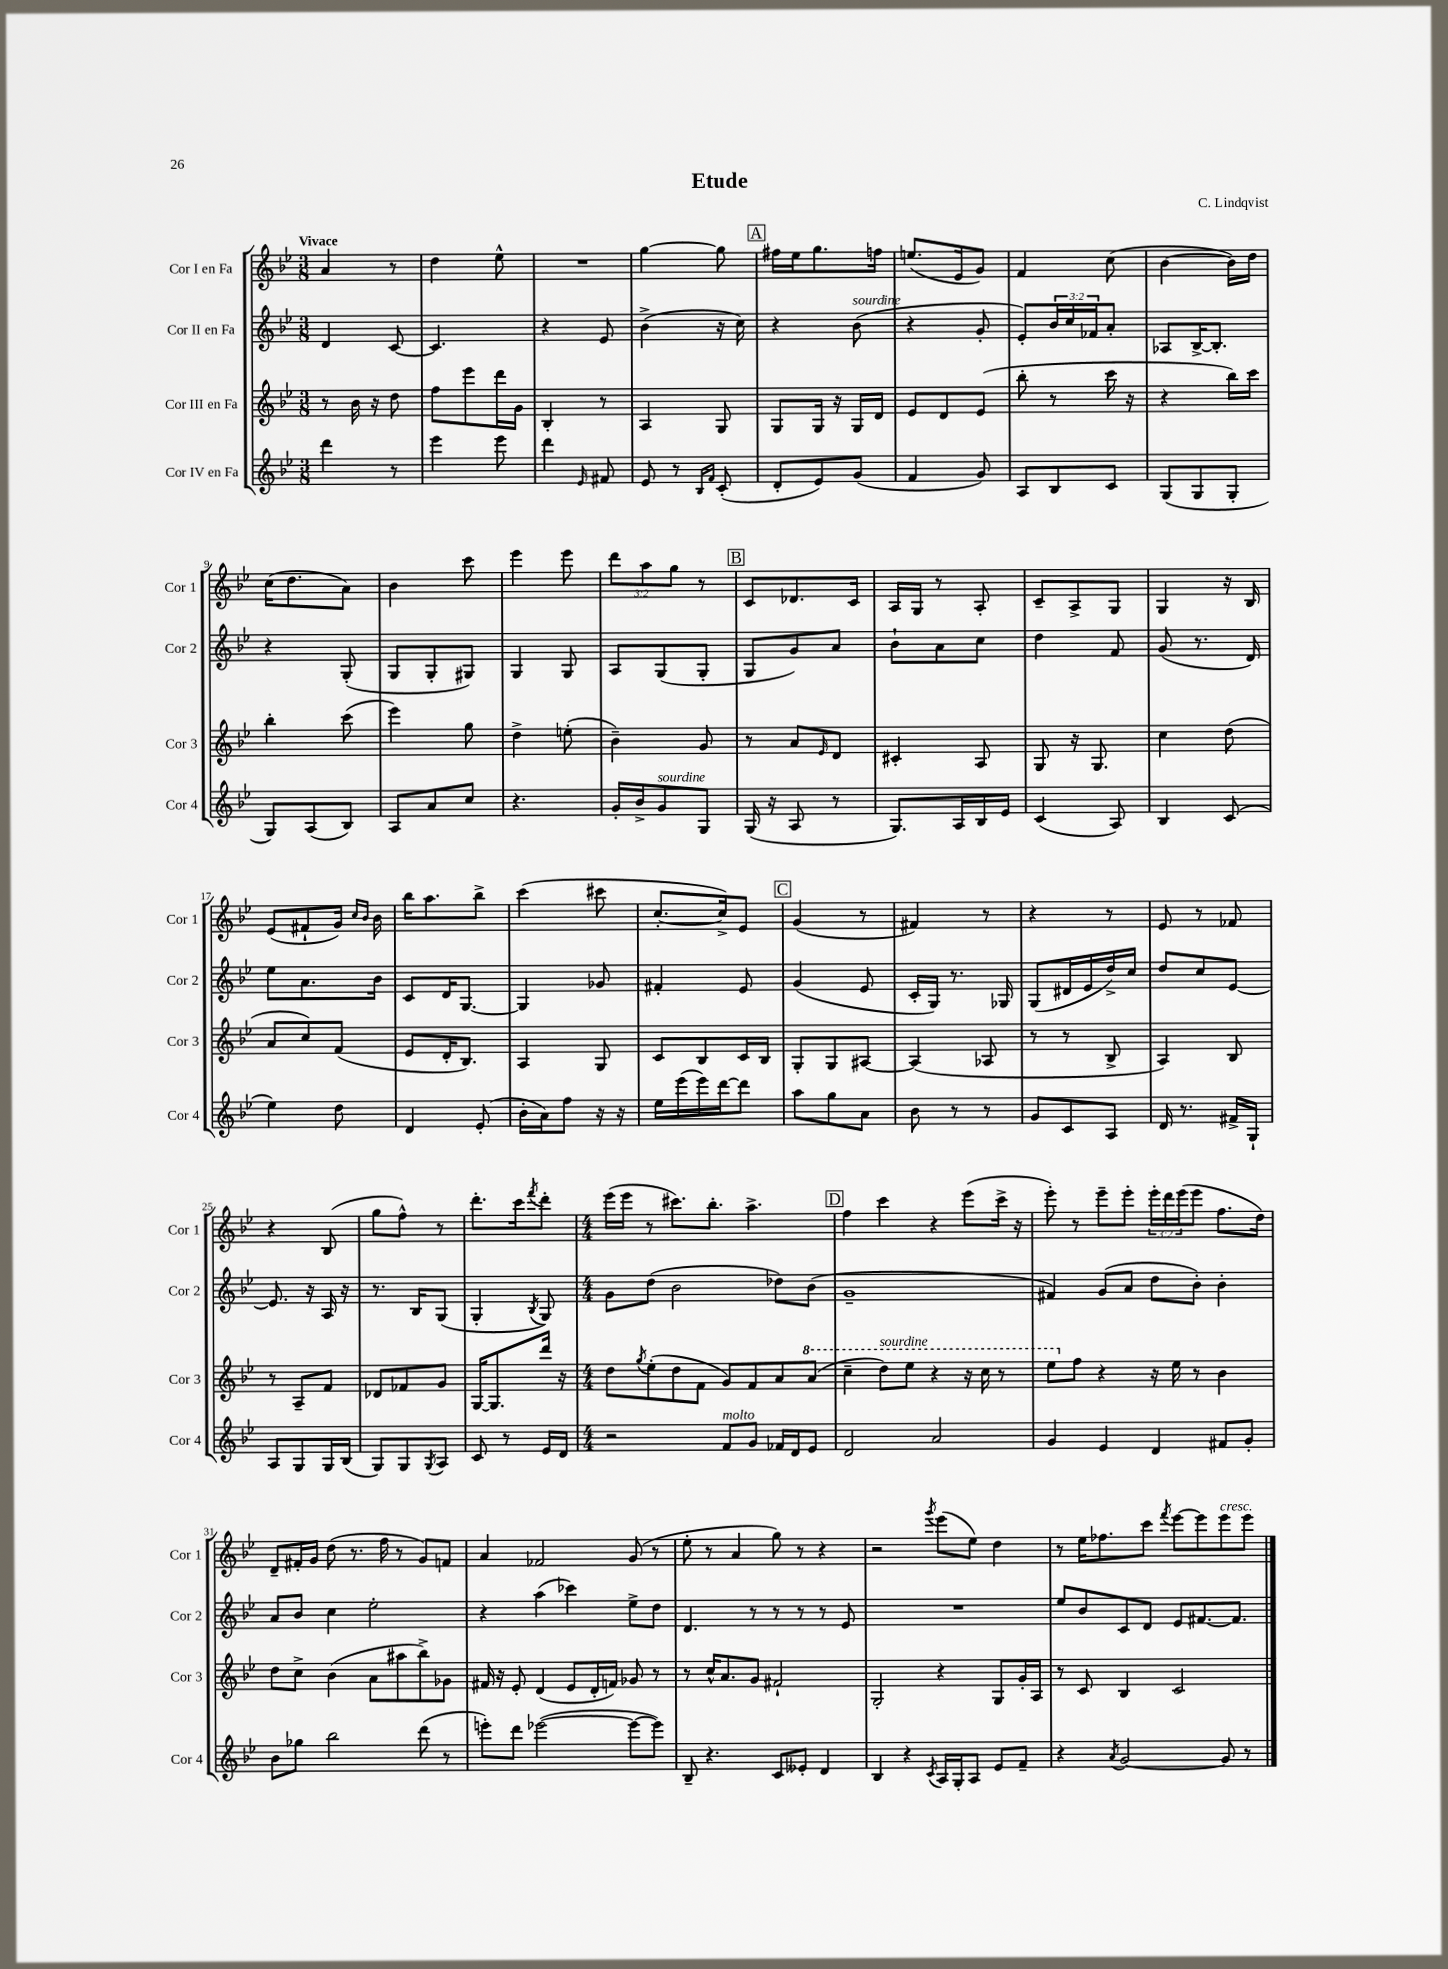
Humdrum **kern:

**kern	**kern	**kern	**kern
*staff4	*staff3	*staff2	*staff1
*clefG2	*clefG2	*clefG2	*clefG2
*k[b-e-]	*k[b-e-]	*k[b-e-]	*k[b-e-]
*M3/8	*M3/8	*M3/8	*M3/8
4ddd\	8r	4d/	4a/
.	16b-\	.	.
.	16r	.	.
8r	8dd\	[8c/	8r
=	=	=	=
4eee-\	8ff\L	4.c/]	4dd\
.	8eee-\	.	.
8eee-\	16ddd\L	.	8ee-^^\
.	16g\JJ	.	.
=	=	=	=
4ddd\	4B-'/	4r	4.r
16qqe-/	.	.	.
8f#/	8r	8e-/	.
=	=	=	=
8e-/	4A/	(4b-^\	[4gg\
8r	.	.	.
16qqB-/LL	.	.	.
16qqf/JJ	.	.	.
(8c'/	8G/	16r	8gg\]
.	.	16cc\)	.
=	=	=	=
8d'/L	8G/L	4r	16ff#\LL
.	.	.	16ee-\J
8e-/)	16G/Jk	.	8.gg\
.	16r	.	.
(8g/J	16G/LL	(8b-\	.
.	16d/JJ	.	16ff\Jk
=	=	=	=
4f/	8e-/L	4r	(8.ee/L
.	8d/	.	.
.	.	.	16e-/k
8g/)	(8e-/J	8g'/	8g/J)
=	=	=	=
8A/L	8bb-'\	8e-'/L)	4f/
8B-/	8r	24b-/L	.
.	.	24cc/	.
.	.	24f-/J	.
8c/J	16ccc\	8a'/J	(8cc\
.	16r	.	.
=	=	=	=
(8G/L	4r	8A-/L	[4b-\
8G/	.	[16B-^/K	.
.	.	8.B-'/]J	.
8G'/J	16bb-\LL)	.	16b-\]LL)
.	16ccc\JJ	.	16dd\JJ
=	=	=	=
8G/L)	4bb-'\	4r	(16cc\LK
.	.	.	8.dd\
(8A/	.	.	.
8B-/J)	(8ccc\	(8G'/	8a\J)
=	=	=	=
8A/L	4eee-\)	8G/L	4b-\
8a/	.	8G'/	.
8cc/J	8gg\	8G#/J)	8ccc\
=	=	=	=
4.r	4dd^\	4G/	4eee-\
.	(8ee'\	8G/	8eee-\
=	=	=	=
16g'/LL	4b-~\)	8A/L	12ddd\L
16b-^/J	.	.	.
.	.	.	12aa\
8g/	.	(8G/	.
.	.	.	12gg\J
8G/J	8g/	8G'/J	8r
=	=	=	=
(16G/	8r	8G/L	8c/L
16r	.	.	.
8A/	8a/L	8g/)	8.d-/
.	16qqe-/	.	.
8r	8d/J	8a/J	.
.	.	.	16c/Jk
=	=	=	=
8.G/L)	4c#'/	8b-`\L	16A/LL
.	.	.	16G/JJ
.	.	8a\	8r
16A/L	.	.	.
16B-/	8A/	8cc\J	8A'/
16e-/JJ	.	.	.
=	=	=	=
(4c/	8G/	4dd\	8c~/L
.	16r	.	8A^/
.	8.G/	.	.
8A/)	.	8f/	8G/J
=	=	=	=
4B-/	4cc\	(8g/	4G/
.	.	8.r	.
(8c/	(8dd\	.	16r
.	.	16d/)	16B-/
=	=	=	=
4ee-\)	8a/L	8ee-\L	(8e-/L
.	8cc/)	8.a\	8f#`/
8dd\	(8f/J	.	16g/Jk)
.	.	.	16qqcc/LL
.	.	.	16qqb-/JJ
.	.	16b-\Jk	16b-\
=	=	=	=
4d/	8e-/L	8c/L	16bb-\LK
.	.	.	8.aa\
.	16d'/K	16d/K	.
.	8.B-/J)	[8.G/J	.
(8e-'/	.	.	8bb-^\J
=	=	=	=
16b-'\LL	4A/	4G/]	(4ccc\
16a\J)	.	.	.
8ff\J	.	.	.
16r	8G/	8g-/	8ccc#\
16r	.	.	.
=	=	=	=
16ee-\LL	8c/L	4f#'/	[8.cc'/L
(16eee-\	.	.	.
16eee-\)	8B-/	.	.
[16ddd\J	.	.	16cc^/]k)
8ddd\]J	16c/L	8e-/	8e-/J
.	16B-/JJ	.	.
=	=	=	=
8aa\L	8G'/L	(4g/	(4g/
8gg\	8G/	.	.
8a\J	[8A#/J	8e-/	8r
=	=	=	=
8b-\	(4A#/]	16c'/LL	4f#/)
.	.	16G/JJ)	.
8r	.	8.r	.
8r	8A-/	.	8r
.	.	16G-/	.
=	=	=	=
8g/L	8r	(8G/L	4r
8c/	8r	16d#/L	.
.	.	16e-/	.
8A/J	8B-^/	16dd^/)	8r
.	.	16cc/JJ	.
=	=	=	=
16d/	4A/)	8dd/L	8e-/
8.r	.	.	.
.	.	8cc/	8r
16f#^/LL	8B-/	[8e-/J	8f-/
16G`/JJ	.	.	.
=	=	=	=
8A/L	8r	8.e-/]	4r
8G/	8A~/L	.	.
.	.	16r	.
16G/L	8f/J	16A/	(8B-/
(16B-/JJ	.	16r	.
=	=	=	=
8G/L)	8d-/L	8.r	8gg\L
8G/	8f-/	.	8ff^^\J)
.	.	16B-/LK	.
8qG/	.	.	.
8A/J	8g/J	(8G/J	8r
=	=	=	=
8c/	[16G/LK	4G'/	8.ddd'\L
.	8.G/]	.	.
8r	.	.	.
.	.	.	16ccc\k
.	.	8qB-/	8qfff/
16e-/LL	16ddd/Jk	8G/)	8ddd'\J
16d/JJ	16r	.	.
=	=	=	=
*M4/4	*M4/4	*M4/4	*M4/4
2r	8dd\L	8g\L	(16eee-\LL
.	.	.	16eee-\JJ
.	8qgg/	.	.
.	(8ee-'\	(8dd\J	8r
.	8dd\	2b-\	8.ccc#\L)
.	8f\J	.	.
.	.	.	8.bb-'\J
8f/L	8g/L)	.	.
8g/J	8f/	.	4.aa^\
16f-/LL	8a/	8dd-\L)	.
16d/J	.	.	.
8e-/J	(8aa/J	(8b-\J	.
=	=	=	=
2d/	4ccc~\	1g~	4ff\
.	8ddd\L)	.	4ccc\
.	8eee-\J	.	.
2a/	4r	.	4r
.	16r	.	(8eee-\L
.	16ccc\	.	.
.	8r	.	16ccc^\Jk
.	.	.	16r
=	=	=	=
4g/	8eee-\L	4f#/)	8eee-'\)
.	8ff\J	.	8r
4e-/	4r	(8g/L	8eee-~\L
.	.	8a/J	8eee-'\J
4d/	16r	8dd\L	24eee-'\LL
.	.	.	24ddd\
.	16ee-\	.	.
.	.	.	(24eee-\J
.	8r	8b-'\J)	8eee-\J
8f#/L	4b-\	4b-'\	8.ff\L
8g'/J	.	.	.
.	.	.	16dd\Jk)
=	=	=	=
8b-\L	8dd\L	8a/L	8d~/L
8gg-\J	8cc^\J	8b-/J	16f#'/L
.	.	.	16g/JJ
2bb-\	(4b-\	4cc\	(8dd\
.	.	.	8.r
.	8a\L	2ee-'\	.
.	.	.	16ff\
.	8aa#\	.	8r
(8ddd\	8bb-^\)	.	8g/L)
8r	8g-\J	.	8f/J
=	=	=	=
8eee'\L)	16f#/	4r	4a/
.	16r	.	.
8ddd\J	8e-'/	.	.
([2eee-\	(4d/	(4aa\	2f-/
.	8e-/L	4ccc-\)	.
.	16d'/L	.	.
.	16f/JJ)	.	.
8eee-\_L	8g-/	8ee-^\L	(8g/
8eee-\]J)	8r	8dd\J	8r
=	=	=	=
8B-~/	8r	4.d/	8ee-'\
4.r	16cc^^/LK	.	8r
.	8.a/	.	.
.	.	.	4a/
.	8g/J	8r	.
8c/L	2f#`/	8r	8gg\)
8e--'/J	.	8r	8r
4d/	.	8r	4r
.	.	8e-/	.
=	=	=	=
4B-/	2G'/	1r	2r
4r	.	.	.
8qc/	.	.	8qggg/
16A/LL	4r	.	(8eee-\L
16G'/J	.	.	.
8A/J	.	.	8ee-\J)
8e-/L	8G/L	.	4dd\
8f~/J	16g'/L	.	.
.	16A/JJ	.	.
=	=	=	=
4r	8r	8ee-/L	8r
.	8c/	8b-/	16ee-\LK
.	.	.	8.ff-\
8qa/	.	.	.
[2g/	4B-/	8c/	.
.	.	8d/J	8ccc\J
.	.	.	8qfff/
.	2c/	8e-/L	[8eee-\L
.	.	[8.f#/	8eee-\]
8g/]	.	.	8eee-\
.	.	8.f#/]J	.
8r	.	.	8eee-\J
==	==	==	==
*-	*-	*-	*-
